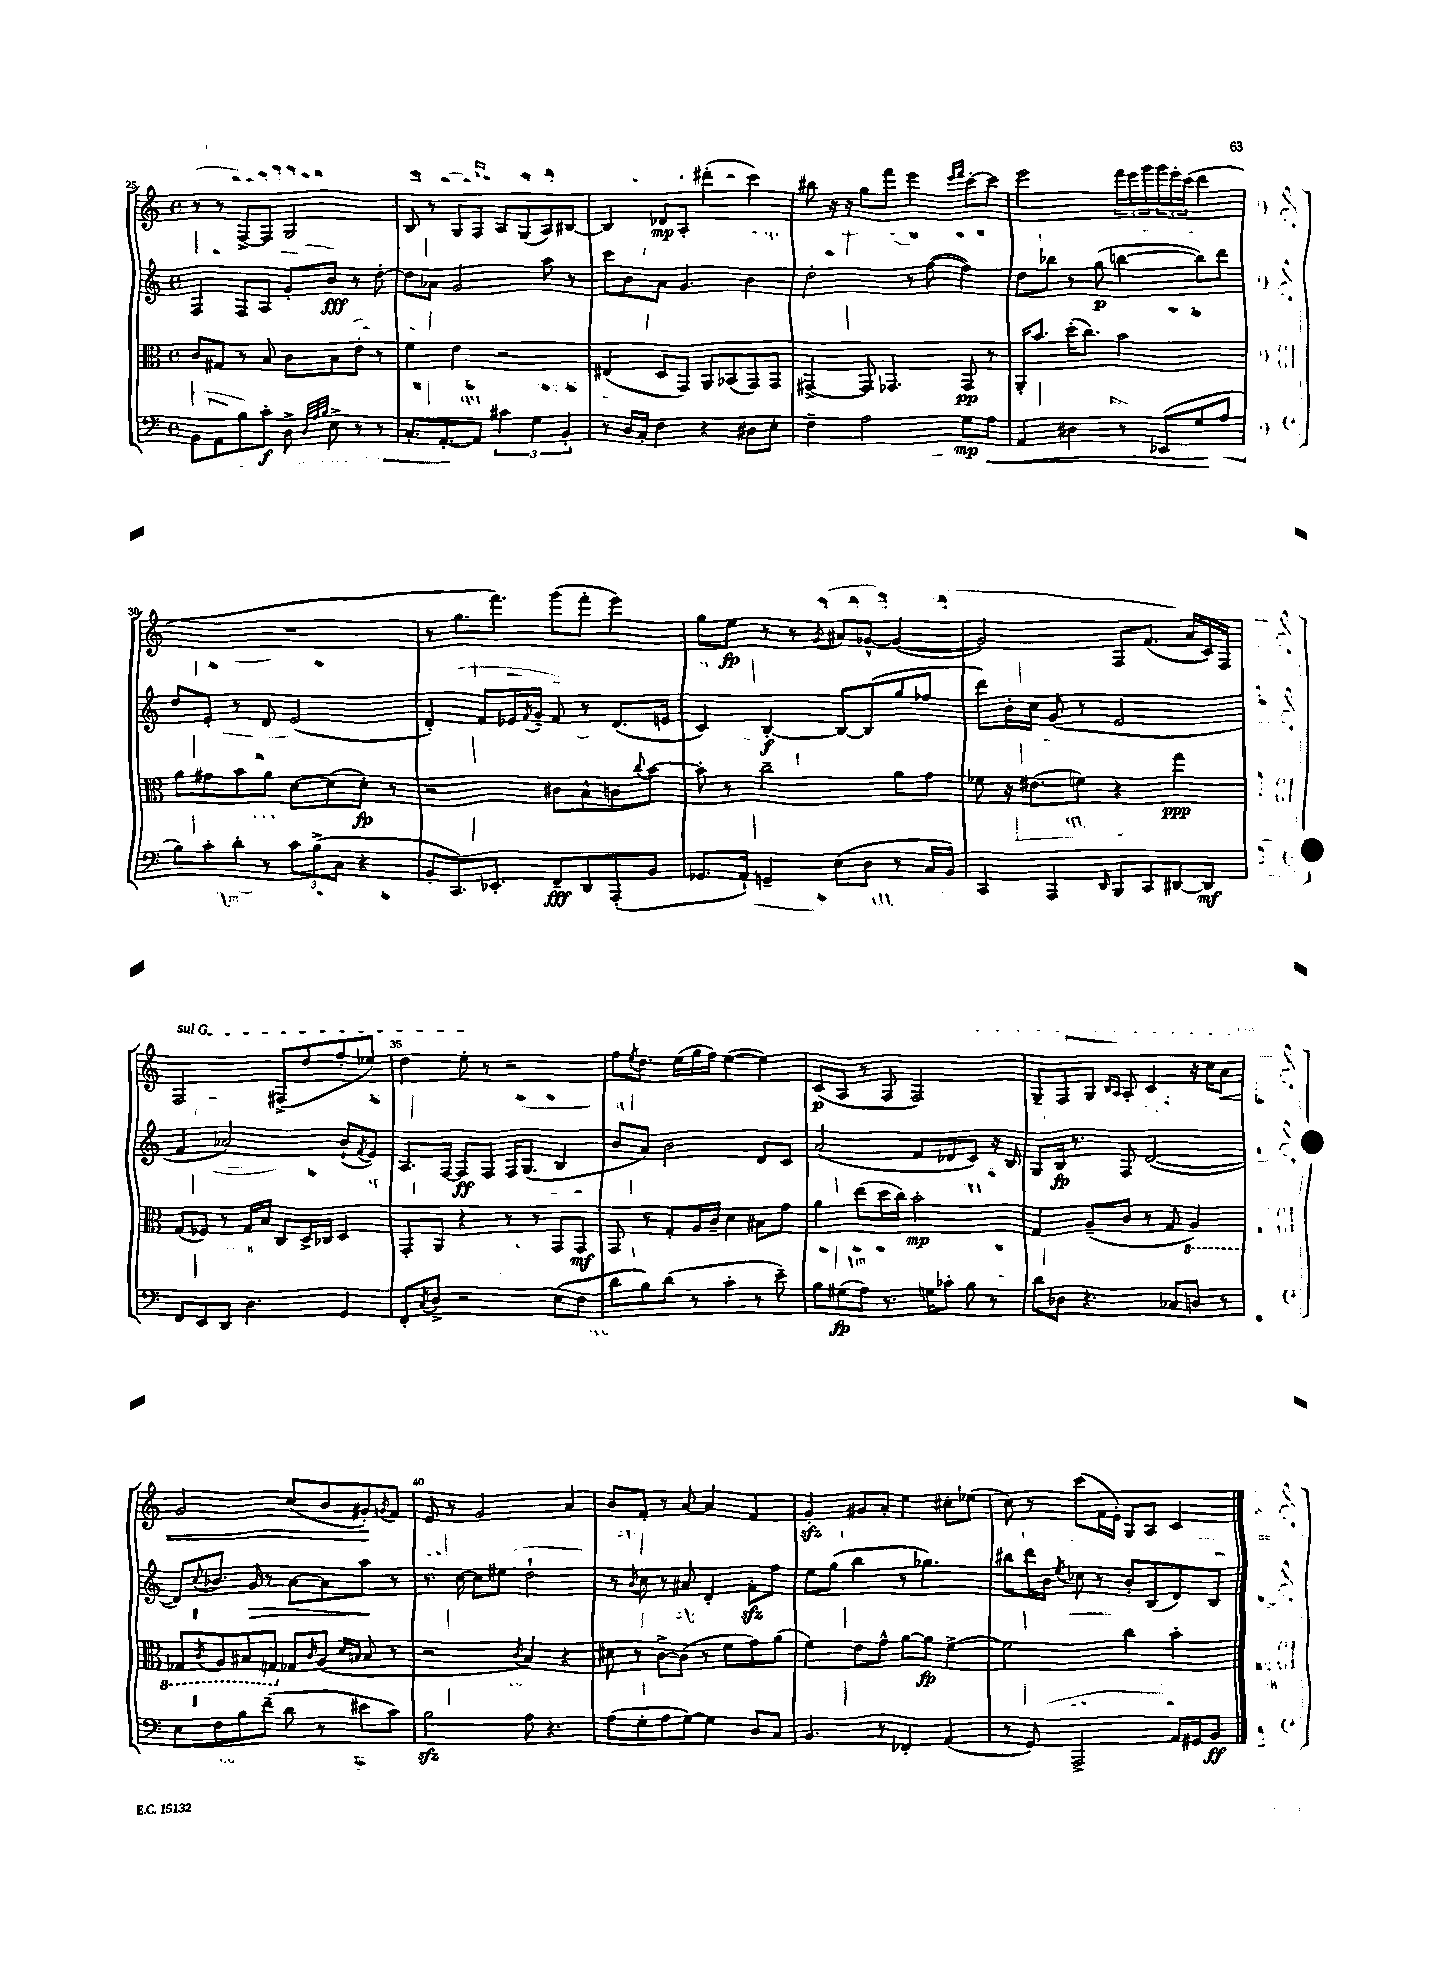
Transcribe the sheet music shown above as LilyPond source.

<<
\new StaffGroup <<
\new Staff = "s0" {
    \clef treble \key c \major \defaultTimeSignature \time 4/4
    r8 r8 f8~-> f8 g2 |
    b8 r8 g8 f8 a8 g8( a8) bis8~ |
    bis4 des'8\mp a8-. dis'''4-.( c'''4) |
    bis''8 r16 r16 g''8 f'''8 e'''4 \grace { e'''16 f'''16 } c'''8~-. c'''8 |
    e'''2 \tuplet 3/2 { f'''16 e'''16 g'''16 } \tuplet 3/2 { g'''16 e'''16-. c'''16( } d'''4 |
    R1 |
    r8 g''8. f'''8.) g'''8( f'''8-. e'''4) |
    g''8 e''8\fp r8 r8 \acciaccatura { g'8 } ais'8 ges'8~-^ ges'4~( |
    ges'2) f8 f'8.( a'16 c'16) f16 |
    \once \override TextSpanner.bound-details.left.text = \markup { \italic "sul G" } f2\startTextSpan fis8->( d''8 f''8-. ees''8) |
    d''4 e''8-.\stopTextSpan r8 r2 |
    f''8 \acciaccatura { e''8 } d''8. e''16( g''16 f''16) e''4~( e''4) |
    c'8\p( a8 r8 f8 f2) |
    g8-- f8 g8 \grace { b16 a16 } a8-. c'4 r16 c''16 a'8\< |
    g'2 c''8( b'8 gis'8-.\!) \acciaccatura { g'8 } f'8 |
    e'8 r8 g'2 a'4 |
    b'8 f'8-. r8 a'8~ a'4 f'4 |
    g'4-.\sfz gis'8 a'8-. e''4 cis''8-. ees''8( |
    c''8) r8 c'''8( f'16 e'16-.) g8 a8 c'4 \bar "|." |
}
\new Staff = "s1" {
    \clef treble \key c \major \defaultTimeSignature \time 4/4
    f4 f8 a8 g'8-. b'8\fff r8 d''8~-. |
    d''8 aes'8 g'2 a''8 r8 |
    c'''8 b'8 a'8 g'4. b'4 |
    d''2-. r8 f''8~( f''4) |
    d''8 bes''8 r8 g''8\p( b''4~ b''8) d'''8 |
    d''8 e'8-. r8 d'8 e'2( |
    d'4-.) f'8 ees'16 \acciaccatura { f'8 } g'16-- f'8 r8 d'8.( e'16 |
    c'4) b4~-.\f b8~ b8( g''8 fes''8 |
    d'''8) b'16-. c''16 g'8( r8 e'2 |
    f'4 aes'2) b'8-!( \acciaccatura { f'8 } e'8) |
    a8. f16~ f8\ff f8 f16 g8.( b4 |
    b'8 a'8) b'2 d'8 c'8 |
    a'2( f'8 des'8 c'8) r16 b16 |
    g8 b16\fp r8. f8 d'2~( |
    d'8) \appoggiatura { c''8 } bes'8. g'16\> r8 a'8~ a'8 a''8\! r8 |
    r8. c''16~ c''8 eis''8 d''2-! |
    r8 \acciaccatura { b'8 } c''8 r8 ais'8 d'4-. f'8-.\sfz f''8 |
    e''8 g''8( b''4 r8 ges''4.) |
    bis''8 d'''16 b'16 \acciaccatura { e''8 } ces''8 r8 b'8-. b8( d'8) b8 \bar "|." |
}
\new Staff = "s2" {
    \clef alto \key c \major \defaultTimeSignature \time 4/4
    c'8 gis8 r8 b8 c'8 b8 e'8-. r8 |
    f'4 e'4 r2 |
    eis4( d8 g,8) a,8 bes,8( g,8) g,8 |
    gis,4~-> gis,8 ges,4. ges,8\pp r8 |
    a,16-. b'8. d''16-.( c''8.) b'2 |
    a'8 gis'8 b'8 a'8 d'8~ d'8( d'8-.\fp) r8 |
    r2 cis'8 b8-^ c'8 \appoggiatura { c''8 } b'8~ |
    b'8-. r8 c''2-- a'8 g'8 |
    fes'8 r16 eis'8.( f'8) r4 g''4\ppp |
    g8( fes8) r8 g16 b16 c8 d16-> ces16 d4 |
    g,8-. a,8 r4 r8 r8 g,8 g,8\mf |
    g,8 r8 g8-. a16 c'16-- d'4 bis8 g'8 |
    a'4 e''8( d''16 c''16) b'2-.\mp |
    g4 a8--( c'8 r8 g8 \ottava #-1 a,4) |
    ges,8 \acciaccatura { c8 } a,8 bis,8 g,8 \ottava #0 ges8 \grace { c'16 } a8( \grace { d'16 b!16 } b8 r8 |
    r2 \acciaccatura { c'8 } b4) r4 |
    dis'8 r8 c'8~-> c'8( r8 f'8 g'8) a'8( |
    f'4) e'8 g'8-^ a'8~ a'8\fp f'4~-> |
    f'2 c''4 b'4-. \bar "|." |
}
\new Staff = "s3" {
    \clef bass \key c \major \defaultTimeSignature \time 4/4
    b,8 a,8 b8 c'8-.\f d8-> \grace { d32 a32 b32 } e8-> r8 r8 |
    c8.-. a,8.~-. a,8 \tuplet 3/2 { cis'4 g4 b,4-. } |
    r8 d16 c16-. f4 r4 dis8 e8-. |
    f4-- a2 g8\mp a8\< |
    a,4 dis4 r8 ees,8( g8\! a8 |
    b8) c'8-. d'8-. r8 \tuplet 3/2 { c'8 b8->( c8 } r4 |
    b,8-. c,8.) ees,8.-. f,8--\fff d,8 a,,8-.( b,8 |
    ges,8. a,16-!) g,4-- e8( d8 r8 c16 b,16) |
    c,4 a,,4 \grace { d,16 } b,,8 c,8 dis,8~ dis,8\mf |
    f,8 e,8 d,8 d4. g,4 |
    f,8-. \acciaccatura { c8 } d8-> r2 e8( f8 |
    d'8 b8) d'8( r8 c'4-. r8 e'8--) |
    b8 gis8\fp( a8) r8. g16 ces'8-. b8 r8 |
    d'8 des8 r4. ces8 d8 r8 |
    e8 f8 b8 f'8--( d'8 r8 eis'8 c'8) |
    b2\sfz a8 r4. |
    a8( g8-. a8 g8~) g4 d8 c8 |
    b,4. r8 fes,4-. a,4( |
    r8 g,8) a,,2-> a,16 gis,16 b,8\ff \bar "|." |
}
>>
>>
\layout { \context { \Score currentBarNumber = #25 \override BarNumber.break-visibility = ##(#f #t #t) barNumberVisibility = #(every-nth-bar-number-visible 5) } }
